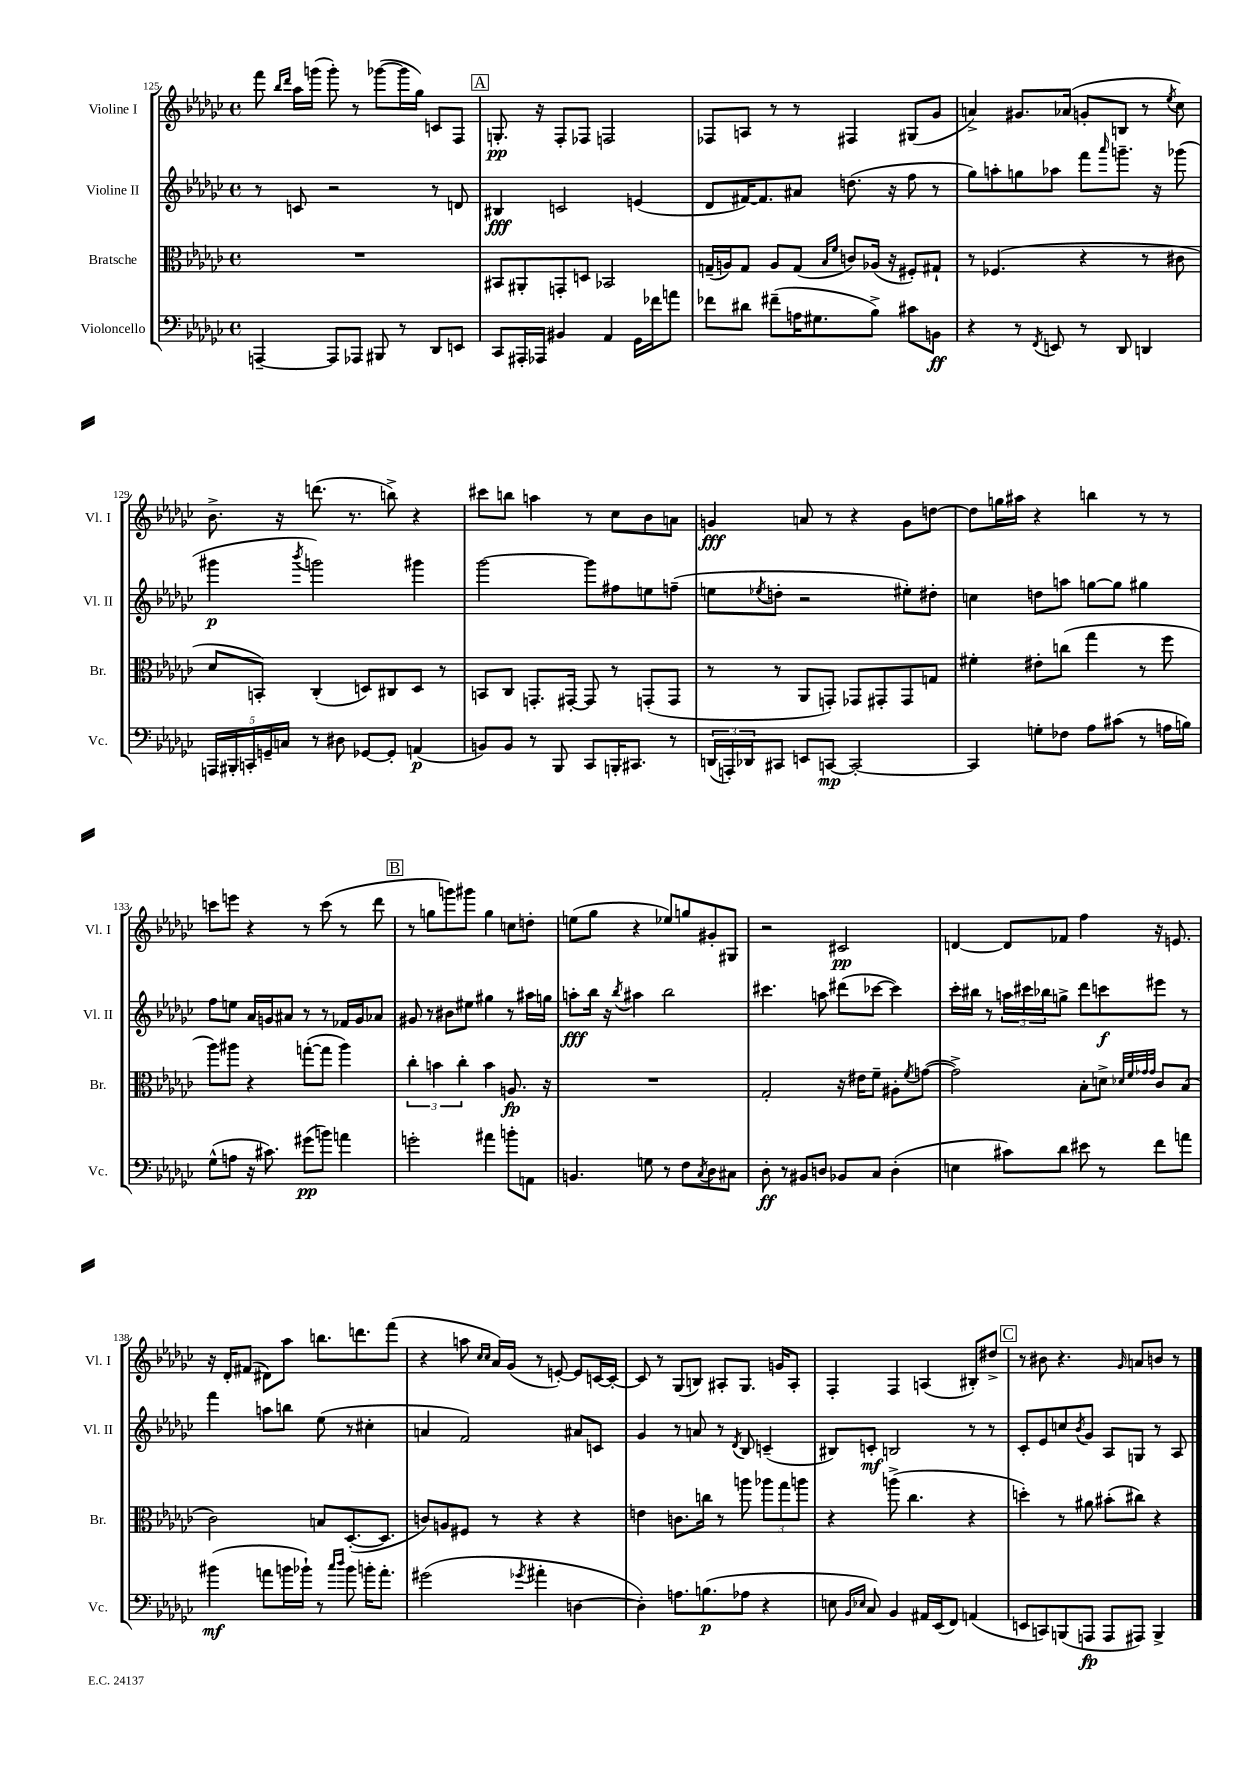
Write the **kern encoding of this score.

**kern	**dynam	**kern	**dynam	**kern	**dynam	**kern	**dynam
*part4	*part4	*part3	*part3	*part2	*part2	*part1	*part1
*staff4	*staff4	*staff3	*staff3	*staff2	*staff2	*staff1	*staff1
*I"Violoncello	*	*I"Bratsche	*	*I"Violine II	*	*I"Violine I	*
*I'Vc.	*	*I'Br.	*	*I'Vl. II	*	*I'Vl. I	*
*clefF4	*	*clefC3	*	*clefG2	*	*clefG2	*
*k[b-e-a-d-g-c-]	*	*k[b-e-a-d-g-c-]	*	*k[b-e-a-d-g-c-]	*	*k[b-e-a-d-g-c-]	*
*M4/4	*	*M4/4	*	*M4/4	*	*M4/4	*
*met(c)	*	*met(c)	*	*met(c)	*	*met(c)	*
=125	=125	=125	=125	=125	=125	=125	=125
[4AAAn~/	.	1r	.	8r	.	8fff\	.
.	.	.	.	.	.	16qqbb-/LL	.
.	.	.	.	.	.	16qqddd-/JJ	.
.	.	.	.	8cn/	.	16aa-\LL	.
.	.	.	.	.	.	(16gggn\JJ	.
8AAA/L]	.	.	.	2r	.	8ggg'\)	.
8AAA-X/J	.	.	.	.	.	8r	.
8BBB#X/	.	.	.	.	.	([8ggg-X\L	.
8r	.	.	.	.	.	16ggg-\L]	.
.	.	.	.	.	.	16gg-\JJ)	.
8DD-/L	.	.	.	8r	.	8cn/L	.
8EEn/J	.	.	.	8dn/	.	8F/J	.
!!LO:REH:place=s1:t=A
=126	=126	=126	=126	=126	=126	=126	=126
8CC-/L	.	8BB#X/L	.	4B#X/	fff	8.Gn'/	pp
16AAA#X'/L	.	8AA#X'/	.	.	.	.	.
16AAA-X/JJ	.	.	.	.	.	16r	.
4BB#X/	.	8GGn'/	.	2cn/	.	8F'/L	.
.	.	8Dn/J	.	.	.	8F-X/J	.
4AA-/	.	2BB-X/	.	.	.	2Fn/	.
16GG-\LL	.	.	.	(4en/	.	.	.
16f-X\J	.	.	.	.	.	.	.
8an\J	.	.	.	.	.	.	.
=127	=127	=127	=127	=127	=127	=127	=127
8f-X\L	.	(16Gn~/LL	.	8d-/L	.	8F-X/L	.
.	.	16An/J)	.	.	.	.	.
8d#X\J	.	8G/J	.	[16f#X/K)	.	8An/J	.
.	.	.	.	8.f#/]	.	.	.
(8f#X~\L	.	8A/L	.	.	.	8r	.
16An\K	.	(8G/J	.	8a#X/J	.	8r	.
8.G#X\	.	.	.	.	.	.	.
.	.	16qqB-/LL	.	.	.	.	.
.	.	16qqf/JJ	.	.	.	.	.
.	.	8cn/L)	.	(8.ddn\	.	4F#X/	.
8B-^\J)	.	(16A-X/Jk	.	.	.	.	.
.	.	16r	.	16r	.	.	.
8c#X\L	.	8F#X'/L)	.	8ff\	.	(8G#X/L	.
8BBn\J	ff	8G#X`/J	.	8r	.	8g-/J	.
=128	=128	=128	=128	=128	=128	=128	=128
4r	.	8r	.	8gg-\L)	.	4an^/)	.
.	.	(4.F-X/	.	8aan'\	.	.	.
8r	.	.	.	8ggn\	.	8.g#X/L	.
8qFF/	.	.	.	.	.	.	.
8EEn/	.	.	.	8aa-X\J	.	.	.
.	.	.	.	.	.	(16a-X/Jk	.
8r	.	4r	.	8fff\L	.	8gn'/L	.
.	.	.	.	16qqaaa-/	.	.	.
8DD-/	.	.	.	8.gggn~\J	.	8Bn/J	.
4DDn/	.	8r	.	.	.	8r	.
.	.	.	.	16r	.	.	.
.	.	.	.	.	.	8qee-/	.
.	.	8c#X\	.	(8ggg-X\	.	8cc-\)	.
!!LO:LB:g=z
=129	=129	=129	=129	=129	=129	=129	=129
20AAAn/LL	.	8d-/L	.	4ggg#X\	p	8.b-^\	.
20BBB#X'/	.	.	.	.	.	.	.
20CCn'/	.	.	.	.	.	.	.
.	.	8BBn'/J)	.	.	.	.	.
20GGn~/	.	.	.	.	.	.	.
.	.	.	.	.	.	16r	.
20Cn/JJ	.	.	.	.	.	.	.
.	.	.	.	8qbbb-/	.	.	.
8r	.	(4C-'/	.	2gggn\)	.	(8.dddn\	.
8D#X\	.	.	.	.	.	.	.
.	.	.	.	.	.	8.r	.
[8GG-X/L	.	8Dn/L)	.	.	.	.	.
8GG-'/J]	.	8C#X/	.	.	.	8bbn^\)	.
(4AAn/	p	8D/J	.	4ggg#X\	.	4r	.
.	.	8r	.	.	.	.	.
=130	=130	=130	=130	=130	=130	=130	=130
8BBn/L)	.	8BBn/L	.	[2ggg-\	.	8ccc#X\L	.
8BB/J	.	8C-/J	.	.	.	8bbn\J	.
8r	.	8.GGn'/L	.	.	.	4aan\	.
8BBB-/	.	.	.	.	.	.	.
.	.	[16GG#X'/Jk	.	.	.	.	.
8CC-/L	.	8GG#/]	.	8ggg-\L]	.	8r	.
16BBBn'/K	.	8r	.	8ff#X\	.	8cc-\L	.
8.CC#X/J	.	.	.	.	.	.	.
.	.	(8GGn'/L	.	8een\	.	8b-\	.
8r	.	8GG/J	.	(8ffn~\J	.	8an\J	.
=131	=131	=131	=131	=131	=131	=131	=131
(24DDn/LL	.	8r	.	8een\L	.	4gn/	fff
24AAAn'/)	.	.	.	.	.	.	.
24DD-X/J	.	.	.	.	.	.	.
.	.	.	.	8qee-X/	.	.	.
8CC#X/J	.	8r	.	8ddn'\J	.	.	.
8EEn/L	.	8AA-/L	.	2r	.	8an/	.
[8CCn/J	mp	8GGn'/J)	.	.	.	8r	.
2CC'/_	.	8GG-X/L	.	.	.	4r	.
.	.	8GG#X'/	.	.	.	.	.
.	.	8GG#/	.	8ee#X'\L)	.	8g\L	.
.	.	8Gn/J	.	8dd#X'\J	.	[8ddn\J	.
=132	=132	=132	=132	=132	=132	=132	=132
4CC/]	.	4f#X'\	.	4ccn\	.	8dd\L]	.
.	.	.	.	.	.	16ggn\L	.
.	.	.	.	.	.	16aa#X\JJ	.
8Gn'\L	.	8e#X'\L	.	8ddn\L	.	4r	.
8F-X\J	.	(8ccn\J	.	8aan\J	.	.	.
8A-\L	.	4gg-\	.	[8ggn\L	.	4bbn\	.
(8c#X\J	.	.	.	8gg\J]	.	.	.
8r	.	8r	.	4gg#X\	.	8r	.
16An\LL	.	8ff\	.	.	.	8r	.
16Bn\JJ)	.	.	.	.	.	.	.
!!LO:LB:g=z
=133	=133	=133	=133	=133	=133	=133	=133
(8G-^^\L	.	8aa-\L)	.	8ff\L	.	8cccn\L	.
8An\J	.	8aa#X\J	.	8een\J	.	8eeen\J	.
16r	.	4r	.	16a-/LL	.	4r	.
8.c#X\)	.	.	.	16gn/J	.	.	.
.	.	.	.	8a#X/J	.	.	.
(8g#X\L	pp	([8ggn'\L	.	8r	.	8r	.
8bn\J)	.	8gg\J]	.	8r	.	(8ccc\	.
4an\	.	4aa#\)	.	16f-X/LL	.	8r	.
.	.	.	.	16g/J	.	.	.
.	.	.	.	8a-X/J	.	8ddd-\	.
!!LO:REH:place=s1:t=B
=134	=134	=134	=134	=134	=134	=134	=134
2gn'\	.	6cc-'\	.	8g#X/	.	8r	.
.	.	.	.	8r	.	8ggn\L	.
.	.	6bn\	.	.	.	.	.
.	.	.	.	8b#X\L	.	8gggn\)	.
.	.	6cc-'\	.	.	.	.	.
.	.	.	.	8ee#X\J	.	8ggg#X\J	.
4a#X\	.	4b\	.	4gg#X\	.	4gg\	.
8bn'\L	.	8.An/	fp	8r	.	8ccn\L	.
8AAn\J	.	.	.	16aa#X\LL	.	8ddn'\J	.
.	.	16r	.	16ggn\JJ	.	.	.
=135	=135	=135	=135	=135	=135	=135	=135
4.BBn/	.	1r	.	8aan'\L	fff	(8een\L	.
.	.	.	.	16bb-\Jk	.	8gg-\J	.
.	.	.	.	16r	.	.	.
.	.	.	.	8qbb-/	.	.	.
.	.	.	.	4aa#X\	.	4r	.
8Gn\	.	.	.	.	.	.	.
8r	.	.	.	2bb-\	.	8ee-X/L)	.
8F\L	.	.	.	.	.	8ggn/	.
8qC-/	.	.	.	.	.	.	.
8D-\	.	.	.	.	.	8g#X'/	.
8C#X\J	.	.	.	.	.	8G#X/J	.
=136	=136	=136	=136	=136	=136	=136	=136
8D-'\	ff	2G-'/	.	4.ccc#X\	.	2r	.
8r	.	.	.	.	.	.	.
8BB#X/L	.	.	.	.	.	.	.
8Dn/J	.	.	.	8aan\	.	.	.
8BB-X/L	.	16r	.	(8ddd#X\L	.	2c#X/	pp
.	.	16e#X\KL	.	.	.	.	.
8C-/J	.	8f~\J	.	[8ccc-X\J	.	.	.
(4D'\	.	8A#X'\L	.	4ccc-\])	.	.	.
.	.	8qf/	.	.	.	.	.
.	.	([8gn\J	.	.	.	.	.
=137	=137	=137	=137	=137	=137	=137	=137
4En\	.	2g^\])	.	16ccc-'\LL	.	[4dn/	.
.	.	.	.	16bb#X\JJ	.	.	.
.	.	.	.	8r	.	.	.
8c#X\L)	.	.	.	24aan\LL	.	8d/L]	.
.	.	.	.	24ccc#X\	.	.	.
.	.	.	.	24bb-X\J	.	.	.
8d-\J	.	.	.	8ggn^\J	.	8f-X/J	.
8e#X\	.	8B-'\L	.	8ddd-\L	.	4ff\	.
8r	.	8dn^\J	.	8cccn\	f	.	.
.	.	32qqd-X/LLL	.	.	.	.	.
.	.	32qqf/	.	.	.	.	.
.	.	32qqg-X/	.	.	.	.	.
.	.	32qqg-/JJJ	.	.	.	.	.
8f\L	.	8c-/L	.	8eee#X\J	.	16r	.
.	.	.	.	.	.	8.en/	.
8an\J	.	(8B-/J	.	8r	.	.	.
!!LO:LB:g=z
=138	=138	=138	=138	=138	=138	=138	=138
(4b#X\	mf	2c-\)	.	4fff\	.	16r	.
.	.	.	.	.	.	16d-'/KL	.
.	.	.	.	.	.	(8f#X/J	.
8an\L	.	.	.	8aan\L	.	8d#X\L)	.
16bn\L	.	.	.	8bbn\J	.	8aa-\J	.
16b-X`\JJ)	.	.	.	.	.	.	.
8r	.	8Bn/L	.	(8ee-\	.	8.bbn\L	.
16qqcc-/LL	.	.	.	.	.	.	.
16qqdd-/JJ	.	.	.	.	.	.	.
8b-\	.	([8.D-'/	.	8r	.	.	.
.	.	.	.	.	.	8.dddn\	.
16bn'\KL	.	.	.	4cc#X'\	.	.	.
8.a'\J	.	8.D-/J]	.	.	.	.	.
.	.	.	.	.	.	(8fff\J	.
=139	=139	=139	=139	=139	=139	=139	=139
(2g#X\	.	8cn/L)	.	4an/	.	4r	.
.	.	8An/	.	.	.	.	.
.	.	8F#X/J	.	2f/)	.	8aan\	.
.	.	.	.	.	.	16qqcc-/LL	.
.	.	.	.	.	.	16qqcc-/JJ	.
.	.	8r	.	.	.	16a-/LL)	.
.	.	.	.	.	.	(16g-/JJ	.
8qg-X/	.	.	.	.	.	.	.
4a#X'\	.	4r	.	.	.	8r	.
.	.	.	.	.	.	[8en'/)	.
[4Dn\	.	4r	.	8a#X/L	.	8e/L]	.
.	.	.	.	8cn/J	.	[16cn/L	.
.	.	.	.	.	.	16c'/JJ_	.
=140	=140	=140	=140	=140	=140	=140	=140
4D'\])	.	4en\	.	4g-/	.	8c/]	.
.	.	.	.	.	.	8r	.
8.An\L	.	8.cn\L	.	8r	.	(8G-/L	.
.	.	.	.	8an/	.	8Bn/J)	.
(8.Bn\	p	16ccn\Jk	.	.	.	.	.
.	.	8r	.	8r	.	8A#X'/L	.
.	.	.	.	8qd-/	.	.	.
8A-X\J	.	8aan\	.	8B-/	.	8.G-/J	.
4r	.	12aa-X\L	.	(4cn~/	.	.	.
.	.	.	.	.	.	16gn/KL	.
.	.	12gg-\	.	.	.	.	.
.	.	.	.	.	.	8A#'/J	.
.	.	12aan\J	.	.	.	.	.
=141	=141	=141	=141	=141	=141	=141	=141
8En\	.	4r	.	8B#X/L)	.	4F'/	.
16qqBB-/LL	.	.	.	.	.	.	.
16qqE-X/JJ	.	.	.	.	.	.	.
8C-/)	.	.	.	8cn'/J	mf	.	.
4BB-/	.	(8aan^\	.	2Bn/	.	4F/	.
.	.	4.cc-\	.	.	.	.	.
16AA#X/LL	.	.	.	.	.	(4An/	.
(16EE-/J	.	.	.	.	.	.	.
8FF/J)	.	.	.	.	.	.	.
(4AAn/	.	4r	.	8r	.	8B#X'/L)	.
.	.	.	.	8r	.	8dd#X^/J	.
!!LO:REH:place=s1:t=C
=142	=142	=142	=142	=142	=142	=142	=142
8EEn/L	.	4ddn'\)	.	8c-'/L	.	8r	.
8CCn/)	.	.	.	8e-/	.	8b#X\	.
(8BBBn/	.	8r	.	8ccn/	.	4.r	.
.	.	.	.	8qb-/	.	.	.
8AAAn/J	fp	8a#X\	.	8g-/J	.	.	.
8AAA/L	.	(8b#X'\L	.	8A-/L	.	.	.
.	.	.	.	.	.	16qqg-/	.
8AAA#X/J)	.	8cc#X\J)	.	8Gn/J	.	8an/L	.
4BBB^/	.	4r	.	8r	.	8bn/J	.
.	.	.	.	8A-/	.	8r	.
==	==	==	==	==	==	==	==
*-	*-	*-	*-	*-	*-	*-	*-
